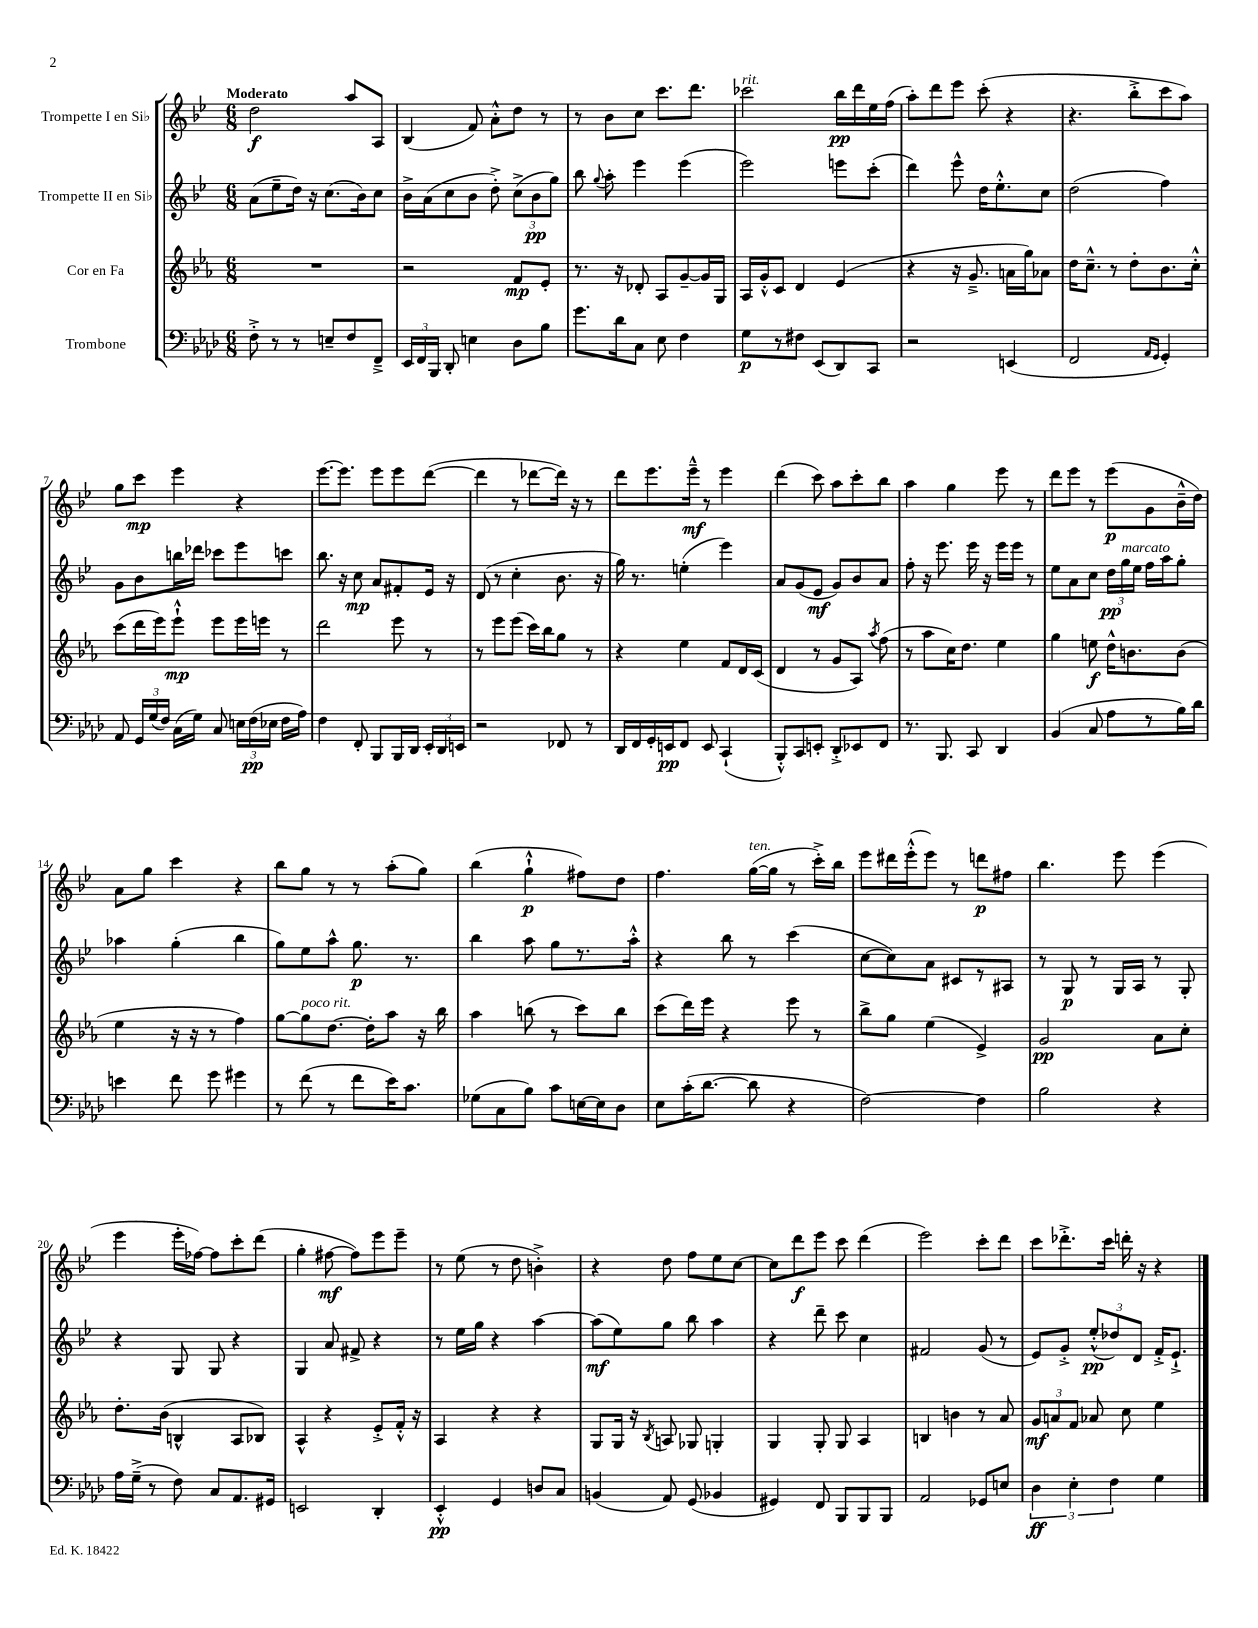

**kern	**kern	**kern	**kern
*staff4	*staff3	*staff2	*staff1
*clefF4	*clefG2	*clefG2	*clefG2
*k[b-e-a-d-]	*k[b-e-a-]	*k[b-e-]	*k[b-e-]
*M6/8	*M6/8	*M6/8	*M6/8
8F'^\	2.r	(8a\L	2dd\
8r	.	8ee-~\	.
8r	.	16dd\Jk)	.
.	.	16r	.
8E~/L	.	(8.cc\L	.
8F/	.	.	8aa/L
.	.	16b-\k)	.
8FF~^/J	.	8cc\J	8A/J
=	=	=	=
24EE-/LL	2r	16b-^\LL	(4B-/
24FF/	.	.	.
.	.	(16a\J	.
24BBB-/JJ	.	.	.
8DD-'/	.	8cc\	.
4E\	.	8b-\J	8f/)
.	.	8dd'^\)	8a'^^\L
8D-\L	8f/L	(12cc^\L	8dd\J
.	.	12b-\	.
8B-\J	8e-'/J	.	8r
.	.	12gg\J)	.
=	=	=	=
8.g\L	8.r	8bb-\	8r
.	.	8qqgg/	.
.	.	8aa'\	8b-\L
16d-\k	16r	.	.
8C\J	8d-'/	4eee-\	8cc\J
8E-\	8A-/L	.	8.ccc\L
4F\	[8g~/	(4eee-\	.
.	.	.	8.ddd\J
.	16g/]L	.	.
.	16G/JJ	.	.
=	=	=	=
8G\L	16A-/LL	2eee-\)	2ccc-\
.	16g'^^/J	.	.
8r	8c/J	.	.
8F#\J	4d/	.	.
(8EE-/L	.	.	.
8DD-/)	(4e-/	8eee\L	16bb-\LL
.	.	.	16ddd\
8CC/J	.	(8ccc'\J	16ee-\
.	.	.	(16ff\JJ
=	=	=	=
2r	4r	4ddd\)	8aa'\L)
.	.	.	8ddd\
.	16r	8eee-^^\	8eee-\J
.	8.g~^/	.	.
.	.	16dd\LK	(8ccc'\
.	.	8.ee-'^^\	.
(4EE/	16a\LL	.	4r
.	16gg\J)	.	.
.	8a-\J	8cc\J	.
=	=	=	=
2FF/	16dd\LK	(2dd\	4.r
.	8.cc~^^\J	.	.
.	8r	.	.
.	8dd'\L	.	8bb-'^\L
16qqAA-/LL	.	.	.
16qqGG/JJ	.	.	.
4GG'/)	8.b-\	4ff\)	8ccc\
.	.	.	8aa\J)
.	16cc'^^\Jk	.	.
=	=	=	=
8AA-/	(8ccc\L	8g\L	8gg\L
24GG/LL	16ddd\L	8b-\	8ccc\J
(24G/	.	.	.
.	16eee-\J)	.	.
24F/JJ)	.	.	.
(16C\LL	8eee-`^^\J	16bb\L	4eee-\
16G\JJ)	.	16ddd-\JJ	.
8C/	8eee-\L	8ccc-\L	.
24E\LL	16eee-\L	8eee-\	4r
(24F\	.	.	.
.	16eee\JJ	.	.
24E-\JJ	.	.	.
16F\LL	8r	8ccc\J	.
16A-\JJ)	.	.	.
=	=	=	=
4F\	2ddd\	8.bb-\	[8.eee-\L
.	.	16r	8.eee-\]J
8FF'/	.	8cc\	.
8BBB-/L	.	8a/L	8eee-\L
16BBB-/L	8eee-\	8f#'/	8eee-\
16DD-/JJ	.	.	.
24EE-'/LL	8r	16e-/Jk	([8ddd\J
24DD-/	.	.	.
.	.	16r	.
24EE/JJ	.	.	.
=	=	=	=
2r	8r	(8d/	4ddd\]
.	8eee-\L	8r	.
.	(8eee-\J	4cc'\	8r
.	16ccc\LL)	.	[8ddd-\L
.	16bb-\J	.	.
8FF-/	8gg\J	8.b-\	16ddd-\]Jk)
.	.	.	16r
8r	8r	.	8r
.	.	16r	.
=	=	=	=
16DD-/LL	4r	16gg\)	8ddd\L
16FF/	.	8.r	.
16GG'/	.	.	8.eee-\
16EE/J	.	.	.
8FF/J	4ee-\	(4ee'\	.
.	.	.	16eee-~^^\Jk
8EE/	.	.	8r
(4CC`/	8f/L	4eee-\)	4eee-\
.	16d/L	.	.
.	(16c/JJ	.	.
=	=	=	=
8BBB-'^^/L)	4d/	8a/L	(4ddd\
8CC/	.	(8g/	.
8EE'/J	8r	8e-/J	8ccc\)
8DD-'^/L	8g/L	8g/L)	8aa\L
8EE-/	8A-/J)	8b-/	8ccc'\
.	8qaa-/	.	.
8FF/J	(8ff\	8a/J	8bb-\J
=	=	=	=
8.r	8r	8ff'\	4aa\
.	8aa-\L	16r	.
8.BBB-/	.	8.eee-\	.
.	16cc\K)	.	4gg\
.	8.dd\J	.	.
8CC/	.	16eee-\	.
.	.	16r	.
4DD-/	4ee-\	16eee-\LL	8eee-\
.	.	16eee-\JJ	.
.	.	8r	8r
=	=	=	=
(4BB-/	4gg\	8ee-\L	8ddd\L
.	.	8a\	8eee-\J
8C/	8ee\	8cc\J	8r
8A-\L	16dd^^\LK	24dd\LL	(8eee-\L
.	.	24gg\	.
.	8.b\	.	.
.	.	24ee-\JJ	.
8r	.	16ff\LL	8g\
.	.	16aa\J	.
16B-\L)	(8b\J	8gg'\J	16b-~^^\L
16d-\JJ	.	.	16dd\JJ)
=	=	=	=
4e\	4ee-\	4aa-\	8a\L
.	.	.	8gg\J
8f\	16r	(4gg'\	4ccc\
.	16r	.	.
8g\	8r	.	.
4g#\	4ff\)	4bb-\	4r
=	=	=	=
8r	[8gg\L	8gg\L)	8bb-\L
(8f\	8gg\]	8ee-\	8gg\J
8r	[8.dd\J	8aa^^\J	8r
8f\L	.	8.gg\	8r
.	16dd'\]LK	.	.
16e-\K)	8aa-\J	.	(8aa'\L
8.c\J	.	8.r	.
.	16r	.	8gg\J)
.	16bb-\	.	.
=	=	=	=
(8G-\L	4aa-\	4bb-\	(4bb-\
8C\	.	.	.
8B-\J)	(8bb\	8aa\	4gg`^^\
8c\L	8r	8gg\L	.
[16E\L	8ccc\L)	8.r	8ff#\L)
16E\]J	.	.	.
8D-\J	8bb\J	.	8dd\J
.	.	16aa'^^\Jk	.
=	=	=	=
8E-\L	(8ccc\L	4r	4.ff\
(16c'\K	16ddd\L)	.	.
[8.d-\J	16eee-\JJ	.	.
.	4r	8bb-\	.
8d-\]	.	8r	([16gg\LL
.	.	.	16gg\]JJ
4r	8eee-\	(4ccc\	8r
.	8r	.	16ccc'^\LL)
.	.	.	16bb-\JJ
=	=	=	=
[2F\)	8bb-^\L	[8cc\L	8eee-\L
.	8gg\J	8cc\])	16ddd#\L
.	.	.	(16eee-'^^\J
.	(4ee-\	8a\J	8eee-\J)
.	.	8c#/L	8r
4F\]	4e-^/)	8r	8ddd\L
.	.	8A#/J	8ff#\J
=	=	=	=
2B-\	2g/	8r	4.bb-\
.	.	8G/	.
.	.	8r	.
.	.	16G/LL	8eee-\
.	.	16A/JJ	.
4r	8a-\L	8r	(4eee-\
.	8cc'\J	8G'/	.
=	=	=	=
16A-\LL	8.dd'\L	4r	4eee-\
(16G~^\JJ	.	.	.
8r	.	.	.
.	(16b-\Jk	.	.
8F\)	4B^^/	8G/	16eee-'\LL
.	.	.	[16ff-\JJ)
8C/L	.	8G/	8ff-\]L
8.AA-/	8A-/L	4r	8ccc'\
.	8B-/J)	.	(8ddd\J
16GG#/Jk	.	.	.
=	=	=	=
2EE/	4A-^^/	4G/	4gg'\
.	4r	8a/	[8ff#\
.	.	8f#^/	8ff#\]L)
4DD-'/	8e-'^/L	4r	8eee-\
.	16f'^^/Jk	.	8eee-~\J
.	16r	.	.
=	=	=	=
4EE-'^^/	4A-/	8r	8r
.	.	16ee-\LL	(8ee-\
.	.	16gg\JJ	.
4GG/	4r	4r	8r
.	.	.	8dd\
8D/L	4r	[4aa\	4b'^\)
8C/J	.	.	.
=	=	=	=
(4BB/	8G/L	(8aa\]L	4r
.	16G/Jk	8ee-\)	.
.	16r	.	.
.	8qB-/	.	.
8AA-/)	8A/	8gg\J	8dd\
(8GG/	8G-/	8bb-\	8ff\L
4BB-/	4G'/	4aa\	8ee-\
.	.	.	[8cc\J
=	=	=	=
4GG#/)	4G/	4r	8cc\]L
.	.	.	8ddd\
8FF/	8G'/	8ddd~\	8eee-\J
8BBB-/L	8G/	8ccc\	8ccc\
8BBB-/	4A-/	4cc\	(4ddd\
8BBB-/J	.	.	.
=	=	=	=
2AA-/	4B/	2f#/	2eee-\)
.	4b\	.	.
8GG-/L	8r	(8g/	8ccc'\L
8E/J	8a-/	8r	8ddd\J
=	=	=	=
6D-\	12g/L	8e-/L)	8ccc\L
.	12a/	.	.
.	.	8g'^/J	8.ddd-'^\
6E-'\	12f/J	.	.
.	8a-/	(12ee-'^^/L	.
.	.	.	16ccc\Jk
6F\	.	12dd-/)	.
.	8cc\	.	16ddd'\
.	.	12d/J	.
.	.	.	16r
4G\	4ee-\	16f'^/LK	4r
.	.	8.e-`^/J	.
==	==	==	==
*-	*-	*-	*-
